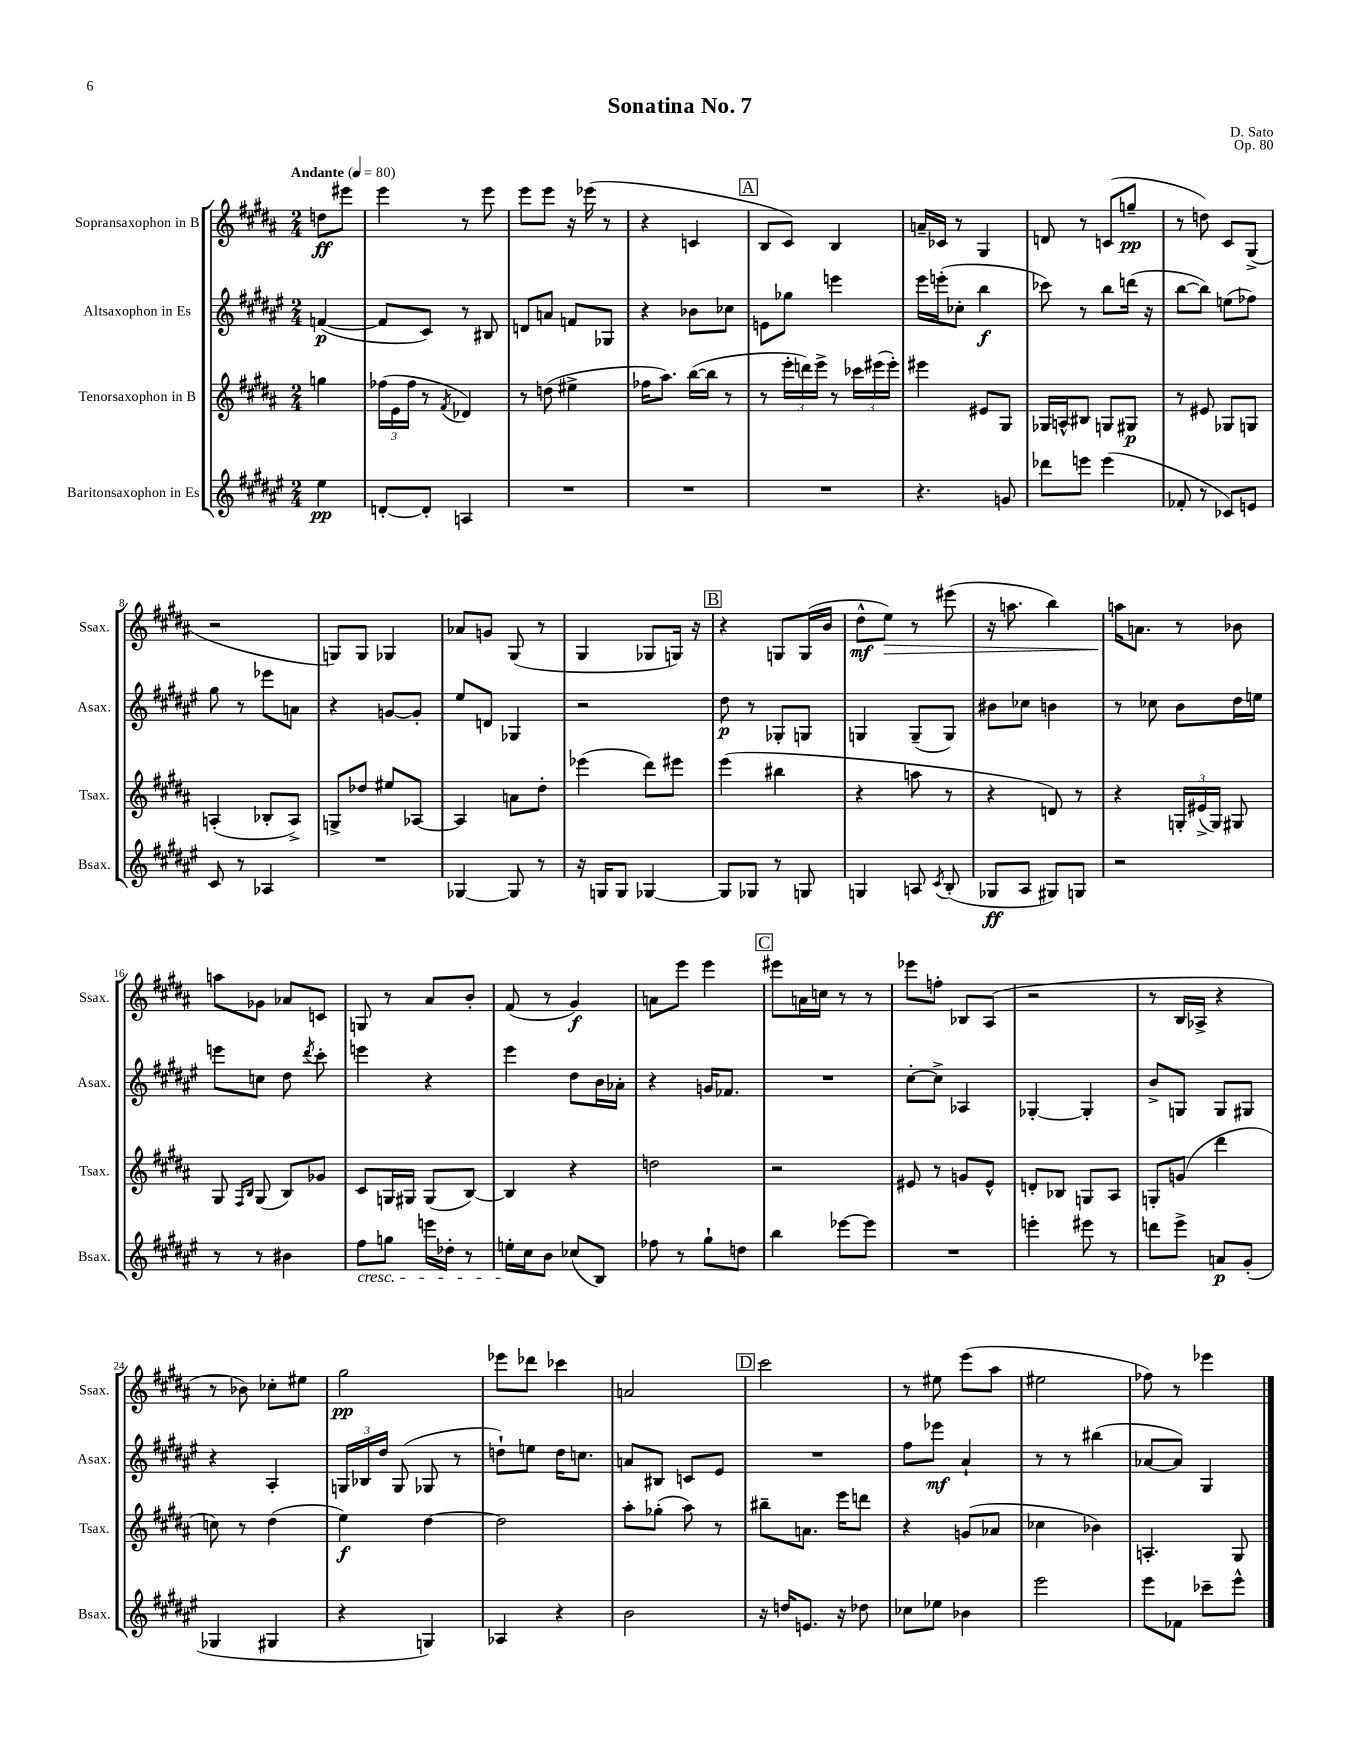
\header { title = "Sonatina No. 7" composer = "D. Sato" opus = "Op. 80" }
<<
\new StaffGroup <<
\new Staff = "s0" \with { instrumentName = "Sopransaxophon in B" shortInstrumentName = "Ssax." } {
    \clef treble \key b \major \numericTimeSignature \time 2/4 \partial 4 \tempo "Andante" 4 = 80
    \autoBeamOff d''8[\ff eis'''8] |
    e'''4 r8 e'''8 |
    e'''8[ e'''8] r16 ees'''16( r8 |
    r4 c'4 |
    \mark \markup { \box "A" } b8[ cis'8]) b4 |
    a'16[-- ces'16] r8 gis4 |
    d'8 r8 c'8[( g''8]--\pp |
    r8 d''8) cis'8[ gis8]->( |
    r2 |
    g8[) g8] ges4 |
    aes'8[ g'8] gis8( r8 |
    gis4 ges8[ g16]) r16 |
    \mark \markup { \box "B" } r4 g8[ g16( b'16] |
    dis''8[-^\mf e''8]\>) r8 eis'''8( |
    r16 a''8. b''4) |
    a''16[\! a'8.] r8 bes'8 |
    a''8[ ges'8] aes'8[ c'8] |
    g8 r8 ais'8[ b'8]-. |
    fis'8( r8 gis'4\f) |
    a'8[ e'''8] e'''4 |
    \mark \markup { \box "C" } eis'''8[ a'16 c''16] r8 r8 |
    ees'''8[ f''8]-. bes8[ ais8]( |
    r2 |
    r8 b16[ aes16]-> r4 |
    r8 bes'8) ces''8[-. eis''8] |
    gis''2\pp |
    ees'''8[ des'''8] ces'''4 |
    a'2 |
    \mark \markup { \box "D" } cis'''2 |
    r8 eis''8 e'''8[( ais''8] |
    eis''2 |
    fes''8) r8 ees'''4 \bar "|." |
}
\new Staff = "s1" \with { instrumentName = "Altsaxophon in Es" shortInstrumentName = "Asax." } {
    \clef treble \key fis \major \numericTimeSignature \time 2/4 \partial 4
    \autoBeamOff f'4~\p( |
    f'8[ cis'8]) r8 bis8 |
    d'8[ a'8] f'8[ ges8] |
    r4 bes'8[ ces''8] |
    \mark \markup { \box "A" } e'8[ ges''8] e'''4 |
    eis'''16[ e'''16-.( ces''8]-. b''4\f |
    ces'''8) r8 b''8[ d'''16]( r16 |
    b''8[~ b''8]) e''8[( fes''8]) |
    gis''8 r8 ees'''8[ a'8] |
    r4 g'8[~ g'8]-. |
    eis''8[ d'8] ges4 |
    r2 |
    \mark \markup { \box "B" } dis''8\p r8 ges8[-. g8] |
    g4 g8[--( g8]) |
    bis'8[ ces''8] b'4 |
    r8 ces''8 b'8[ dis''16 e''16] |
    e'''8[ c''8] dis''8 \acciaccatura { dis'''8 } cis'''8-. |
    e'''4 r4 |
    eis'''4 dis''8[ b'16 aes'16]-. |
    r4 g'16[ fes'8.] |
    \mark \markup { \box "C" } R2 |
    cis''8[~-. cis''8]-> aes4 |
    ges4~-. ges4-. |
    b'8[-> g8] g8[ gis8] |
    r4 ais4-. |
    \tuplet 3/2 { g16[ bes16 dis''16] } g8( ges8 r8 |
    d''8[-!) e''8] d''16[ c''8.] |
    a'8[ bis8] c'8[ eis'8] |
    \mark \markup { \box "D" } R2 |
    fis''8[ ees'''8]\mf ais'4-! |
    r8 r8 bis''4( |
    aes'8[~ aes'8]) gis4 \bar "|." |
}
\new Staff = "s2" \with { instrumentName = "Tenorsaxophon in B" shortInstrumentName = "Tsax." } {
    \clef treble \key b \major \numericTimeSignature \time 2/4 \partial 4
    \autoBeamOff g''4 |
    \tuplet 3/2 { fes''16[( e'16 fes''16] } r8 \acciaccatura { fis'8 } des'4) |
    r8 d''8( eis''4-> |
    fes''16[ ais''8.]) b''16[~( b''16] r8 |
    \mark \markup { \box "A" } r8 \tuplet 3/2 { e'''16[-. d'''16) e'''16]-> } r8 \tuplet 3/2 { ces'''16[ eis'''16( eis'''16]-.) } |
    eis'''4 eis'8[ gis8] |
    ges16[ a16-^ bis8] g8[ gis8]\p |
    r8 eis'8 ges8[ g8] |
    a4-.( bes8[-. a8]->) |
    g8[-> des''8] eis''8[ aes8]~ |
    aes4 a'8[ dis''8]-. |
    ees'''4( dis'''8[) eis'''8] |
    \mark \markup { \box "B" } e'''4( bis''4 |
    r4 a''8 r8 |
    r4 d'8) r8 |
    r4 \tuplet 3/2 { g16[-. eis'16->( g16]) } gis8 |
    gis8 \grace { fis16[ b16] } gis8( b8[) ges'8] |
    cis'8[ g16 gis16] gis8[( b8]~) |
    b4 r4 |
    d''2 |
    \mark \markup { \box "C" } r2 |
    eis'8 r8 g'8[ eis'8]-^ |
    d'8[-. bes8] g8[ ais8] |
    g8[-. g'8]( dis'''4 |
    c''8) r8 dis''4( |
    e''4\f) dis''4~ |
    dis''2 |
    ais''8[-. ges''8]-.( ais''8) r8 |
    \mark \markup { \box "D" } bis''8[-- a'8.] e'''16[ d'''8] |
    r4 g'8[( aes'8] |
    ces''4 bes'4) |
    a4.-. gis8 \bar "|." |
}
\new Staff = "s3" \with { instrumentName = "Baritonsaxophon in Es" shortInstrumentName = "Bsax." } {
    \clef treble \key fis \major \numericTimeSignature \time 2/4 \partial 4
    \autoBeamOff eis''4\pp |
    d'8[~-. d'8]-. a4 |
    R2 |
    R2 |
    \mark \markup { \box "A" } R2 |
    r4. g'8 |
    des'''8[ e'''8] e'''4( |
    fes'8-. r8 ces'8[) e'8] |
    cis'8 r8 aes4 |
    R2 |
    ges4~ ges8 r8 |
    r16 g16[ g8] ges4~ |
    \mark \markup { \box "B" } ges8[ ges8] r8 g8 |
    g4 a8 \acciaccatura { cis'8 } b8-.( |
    ges8[\ff ais8] gis8[) g8] |
    r2 |
    r8 r8 bis'4 |
    fis''8[\cresc g''8] e'''16[ des''16]-. r8 |
    e''16[-.\! cis''16 b'8] ces''8[( b8]) |
    fes''8 r8 gis''8[-! d''8] |
    \mark \markup { \box "C" } b''4 ees'''8[~ ees'''8] |
    R2 |
    e'''4-. eis'''8 r8 |
    d'''8[ eis'''8]-> a'8[\p gis'8]-.( |
    ges4 gis4 |
    r4 g4) |
    aes4 r4 |
    b'2 |
    \mark \markup { \box "D" } r16 d''16[ e'8.] r16 des''8 |
    ces''8[ ees''8] bes'4 |
    eis'''2 |
    eis'''8[ fes'8] ces'''8[-- eis'''8]-^ \bar "|." |
}
>>
>>
